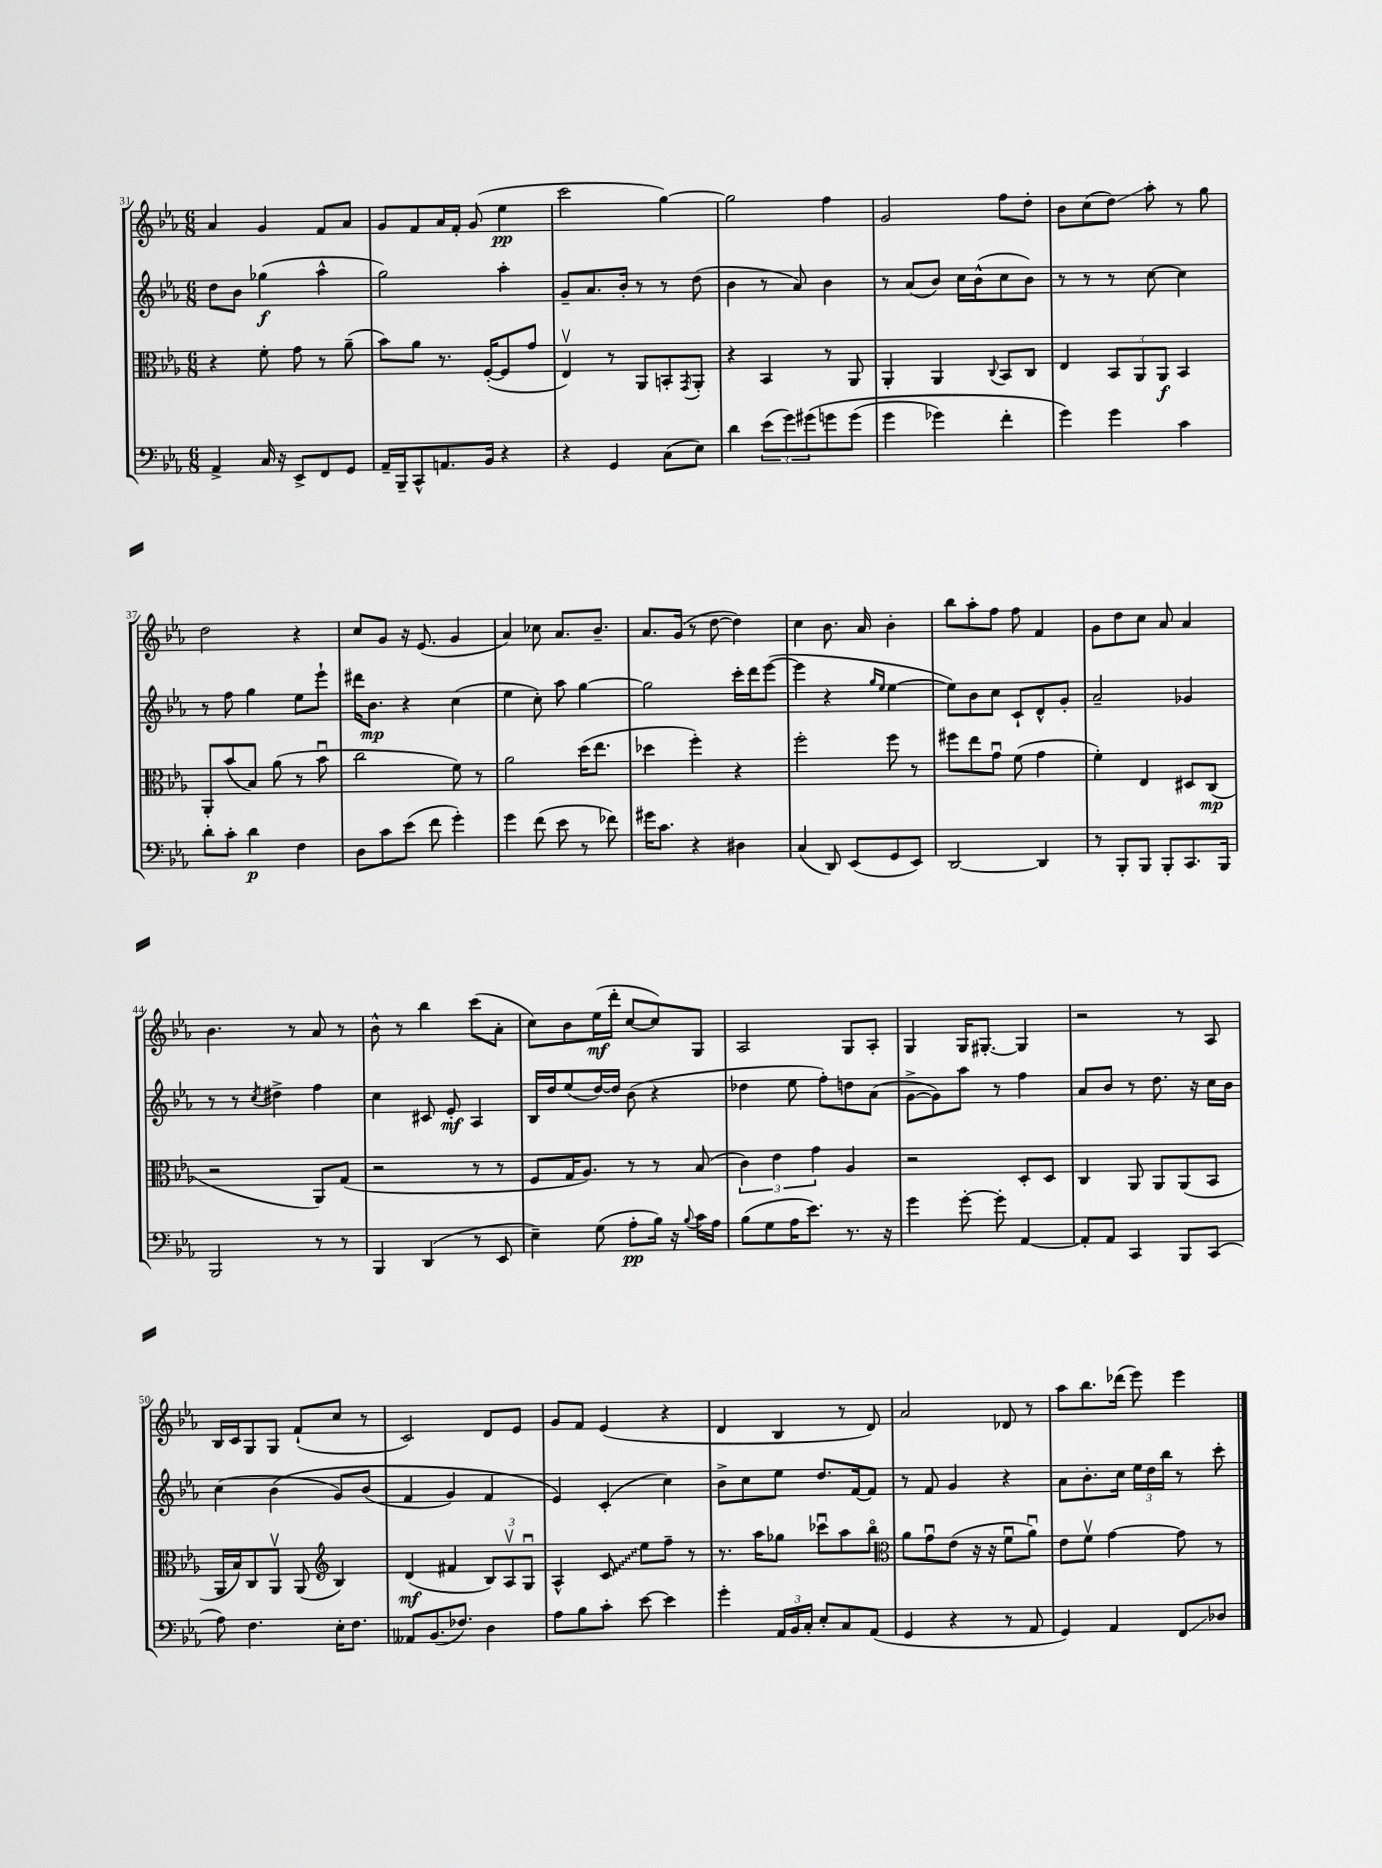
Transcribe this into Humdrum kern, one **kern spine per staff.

**kern	**kern	**kern	**kern
*staff4	*staff3	*staff2	*staff1
*clefF4	*clefC3	*clefG2	*clefG2
*k[b-e-a-]	*k[b-e-a-]	*k[b-e-a-]	*k[b-e-a-]
*M6/8	*M6/8	*M6/8	*M6/8
4AA-^	4r	8dd	4a-
.	.	8b-	.
16C	8f'	(4gg-	4g
16r	.	.	.
8EE-^	8g	.	.
8FF	8r	4aa-^^	8f
8GG	(8a-~	.	8a-
=	=	=	=
16AA-~	8b-)	2gg)	8g
16BBB-~	.	.	.
8CC^^	8a-	.	8f
8.AA	8.r	.	16a-
.	.	.	16f'
.	.	.	(8g
16BB-	([16F'	.	.
4r	8F]	4aa-'	4ee-
.	8g	.	.
=	=	=	=
4r	4E-v)	8g~	2ccc
.	.	8.a-	.
4GG	8r	.	.
.	.	16b-'	.
.	8AA-	8r	.
(8C	8BB'	8r	[4gg)
.	8qGG	.	.
8E-)	8AA-'	(8dd	.
=	=	=	=
4d	4r	4b-	2gg]
(12e-	4BB-	8r	.
12g)	.	.	.
.	.	8a-)	.
&(12g#	.	.	.
8g	8r	4b-	4ff
(8g	8AA-	.	.
=	=	=	=
4g	4AA-'	8r	2g
.	.	(8a-	.
4g-)	4AA-	8b-)	.
.	.	16cc	.
.	.	(16b-^^	.
.	8qqC	.	.
4f'	8BB-	8cc	8ff
.	8C	8b-)	8dd'
=	=	=	=
4g&)	4E-	8r	8b-
.	.	8r	(8cc
4g	12BB-	8r	8dd)
.	12AA-	.	.
.	.	[8cc	8aa-'
.	12AA-	.	.
4c	4BB-	4cc]	8r
.	.	.	8gg
=	=	=	=
8d'	8AA-'	8r	2dd
8c'	(8b-	8ff	.
4d	8B-)	4gg	.
.	(8a-	.	.
4F	8r	8ee-	4r
.	8b-u	8eee-`	.
=	=	=	=
8D	2cc	16ddd#	8cc
.	.	8.b-	.
8c	.	.	8g
(8e-	.	4r	16r
.	.	.	(8.e-
8f	.	.	.
4g')	8f)	(4cc	4g
.	8r	.	.
=	=	=	=
4g	2a-	4ee-	4a-)
(8f	.	8cc')	8cc-
8e-	.	8aa-	8.a-
8r	(16dd	[4gg	.
.	8.ee-	.	8.b-~
8f-)	.	.	.
=	=	=	=
16g#	4dd-	2gg]	8.a-
8.c	.	.	.
.	.	.	(16g
4r	4ff')	.	8r
.	.	.	[8dd
4D#	4r	16ccc'	4dd])
.	.	16ddd	.
.	.	([8eee-	.
=	=	=	=
(4C	2ff'	4eee-]	4cc
8DD)	.	4r	8.b-
(8EE-	.	.	.
.	.	.	16a-
.	.	16qqgg	.
.	.	16qqee-	.
8GG	8ff	[4ee-	4b-'
8EE-)	8r	.	.
=	=	=	=
[2DD	8ff#	8ee-])	8bb-
.	8ee-	8b-	8aa-'
.	8gu	8cc	8ff
.	(8f	8c`	8ff
4DD]	4g	8d^^	4f
.	.	8g'	.
=	=	=	=
8r	4f')	2a-~	8g
8BBB-'	.	.	8dd
8BBB-	4E-	.	8cc
8BBB-'	.	.	8a-
8.CC	8D#	4g-	4a-
.	(8C	.	.
16BBB-	.	.	.
=	=	=	=
2BBB-	2r	8r	4.b-
.	.	8r	.
.	.	8qcc	.
.	.	4dd#^	.
.	.	.	8r
8r	8AA-)	4ff	8a-
8r	(8G	.	8r
=	=	=	=
4BBB-	2r	4cc	8b-^^
.	.	.	8r
(4DD	.	8c#	4bb-
.	.	8e-'	.
8r	8r	4A-	(8ccc
8EE-	8r	.	8a-'
=	=	=	=
4E-~)	8F	16B-	8cc)
.	.	16dd	.
.	16G	(8ee-	8b-
.	8.A-)	.	.
(8G	.	[16dd)	(16ee-
.	.	16dd]	16ddd'
8A-'	8r	(8b-	[8cc
16B-)	8r	4r	8cc])
16r	.	.	.
8qqB-	.	.	.
16c	(8B-	.	8G
16A-	.	.	.
=	=	=	=
(8B-	6c)	4dd-	2A-
8G	.	.	.
.	6e-	.	.
16A-	.	8ee-	.
8.e-)	.	.	.
.	6g	.	.
.	.	8ff')	.
8.r	4A-	8dd	8G
.	.	(8a-	8A-'
16r	.	.	.
=	=	=	=
4g	2r	[8g^	4G
.	.	8g])	.
[8g'	.	8aa-	16G
.	.	.	[8.G#'
8g']	.	8r	.
[4AA-	8D'	4ff	4G#]
.	8D	.	.
=	=	=	=
8AA-']	4C	8a-	2r
8AA-	.	8b-	.
4CC	8AA-	8r	.
.	8AA-	8.dd	.
8BBB-	(8AA-	.	8r
.	.	16r	.
(8CC	8BB-	16cc	8A-
.	.	16b-	.
=	=	=	=
8A-)	16AA-	(4cc	16B-
.	16B-)	.	16c
4.F	8C	.	8G
.	8AA-v	&(4b-	8G
.	(8AA-	.	(8f`
*	*clefG2	*	*
16E-'	4B-)	8g)	8cc
8.F	.	.	.
.	.	(8b-	8r
=	=	=	=
8AA--	(4d	4f	2c)
(8.BB-	.	.	.
.	4f#	4g)	.
8.F-)	.	.	.
4D	12B-)	4f	8d
.	12A-v	.	.
.	.	.	8e-
.	12Gu	.	.
=	=	=	=
8A-	4A-^^	4e-&)	8g
8B-	.	.	8f
8c'	8c	(4c'	(4e-
[8e-	8ee-	.	.
4e-]	8ff~	4cc)	4r
.	8r	.	.
=	=	=	=
4g'	8.r	8b-^	4d
.	.	8cc	.
.	16aa-	.	.
24AA-	8gg-	8ee-	4B-
24BB-	.	.	.
24C'	.	.	.
8E-'	8ccc-u	8.dd	.
8C	8aa-	.	8r
.	.	[16f	.
(8AA-	8bb-o	8f]	8d)
=	=	=	=
*	*clefC3	*	*
4GG	8a-	8r	2a-
.	8gu	8f	.
4r	(8e-	4g	.
.	16r	.	.
.	16r	.	.
8r	8fu	4r	8d-
8AA-	8a-u)	.	8r
=	=	=	=
4GG)	8e-	8a-	8aa-
.	8fv	8.b-'	8.bb-
4AA-	[4g	.	.
.	.	16cc	(16ddd-
.	.	24ee-	8eee-)
.	.	24dd	.
.	.	24bb-	.
8FF	8g]	8r	4eee-
8D-	8r	8ccc'	.
==	==	==	==
*-	*-	*-	*-
